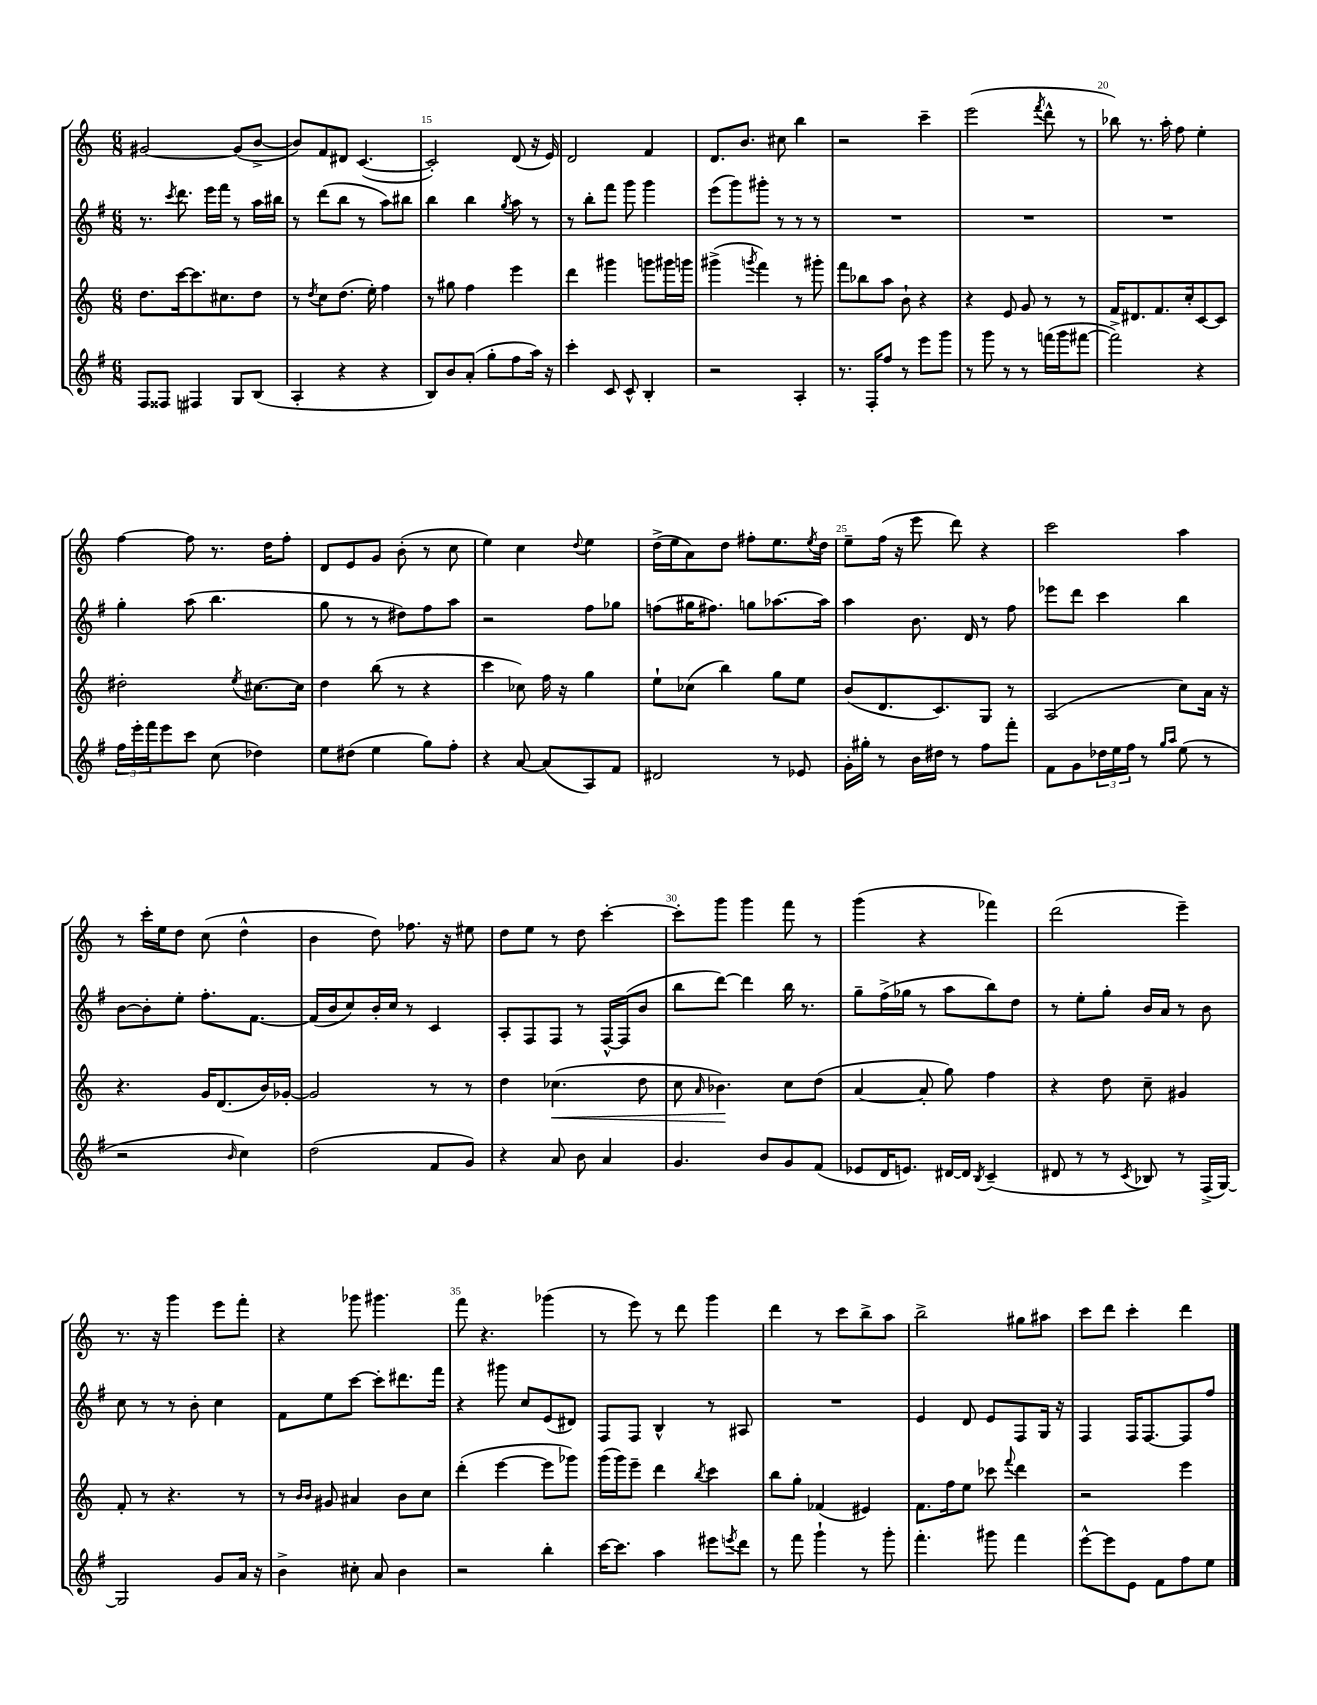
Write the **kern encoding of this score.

**kern	**kern	**kern	**kern
*staff4	*staff3	*staff2	*staff1
*clefG2	*clefG2	*clefG2	*clefG2
*k[f#]	*k[]	*k[f#]	*k[]
*M6/8	*M6/8	*M6/8	*M6/8
8F#	8.dd	8.r	[2g#
8F##	.	.	.
.	.	8qccc	.
.	[16ccc	8.ddd	.
4F#	8.ccc]	.	.
.	.	16eee	.
.	8.cc#	16fff#	.
8G	.	8r	(8g#]
(8B	8dd	16aa	[8b^
.	.	16bb#	.
=	=	=	=
4A'	8r	8r	8b])
.	8qdd	.	.
.	8cc	(8ddd	8f
4r	(8.dd	8bb	8d#
.	.	8r	([4.c
.	16ee')	.	.
4r	4ff	8aa)	.
.	.	8bb#	.
=	=	=	=
8B)	8r	4bb	2c'])
8b	8gg#	.	.
(8a'	4ff	4bb	.
8gg'	.	.	.
.	.	8qgg	.
8ff#	4eee	8aa	(8d
16aa)	.	8r	16r
16r	.	.	16e)
=	=	=	=
4ccc'	4ddd	8r	2d
.	.	8bb'	.
8c	4ggg#	8fff#	.
8c^^	.	8ggg	.
4B'	8ggg	4ggg	4f
.	16ggg#	.	.
.	16ggg	.	.
=	=	=	=
2r	(4ggg#^	(8eee	8.d
.	.	8ggg)	.
.	.	.	8.b
.	8qggg	.	.
.	4fff)	8ggg#'	.
.	.	8r	8cc#
4A'	8r	8r	4bb
.	8ggg#'	8r	.
=	=	=	=
8.r	8fff	2.r	2r
.	8bb-	.	.
16F#'	.	.	.
8ff#	8aa	.	.
8r	8b`	.	.
8eee	4r	.	4ccc~
8ggg	.	.	.
=	=	=	=
8r	4r	2.r	(2eee
8ggg	.	.	.
8r	8e	.	.
8r	8g	.	.
.	.	.	8qfff
(16fff	8r	.	8ddd^^
16ggg	.	.	.
[8fff#	8r	.	8r
=	=	=	=
2fff#^])	16f	2.r	8bb-)
.	8.d#	.	.
.	.	.	8.r
.	8.f	.	.
.	.	.	16aa'
.	.	.	8ff
.	16cc'	.	.
4r	[8c	.	4ee'
.	8c]	.	.
=	=	=	=
24ff#	2dd#'	4gg'	[4ff
24eee'	.	.	.
24fff#	.	.	.
8eee	.	.	.
8ccc	.	(8aa	8ff]
(8cc	.	4.bb	8.r
.	8qee	.	.
4dd-)	[8.cc#	.	.
.	.	.	16dd
.	.	.	8ff'
.	16cc#]	.	.
=	=	=	=
8ee	4dd	8gg	8d
(8dd#	.	8r	8e
4ee	(8bb	8r	8g
.	8r	8dd#)	(8b'
8gg)	4r	8ff#	8r
8ff#'	.	8aa	8cc
=	=	=	=
4r	4ccc	2r	4ee)
[8a	8cc-)	.	4cc
(8a]	16ff	.	.
.	16r	.	.
.	.	.	8qqdd
8A)	4gg	8ff#	4ee
8f#	.	8gg-	.
=	=	=	=
2d#	8ee`	(8ff	(16dd^
.	.	.	16ee
.	(8cc-	16gg#	8a)
.	.	8.ff#)	.
.	4bb)	.	8dd
.	.	8gg	8ff#'
8r	8gg	[8.aa-	8.ee
8e-	8ee	.	.
.	.	.	8qee
.	.	16aa-]	16dd
=	=	=	=
16g'	(8b	4aa	8ee~
16gg#'	.	.	.
8r	8.d	.	(16ff
.	.	.	16r
16b	.	8.b	8eee
16dd#	8.c)	.	.
8r	.	.	8ddd)
.	.	16d	.
8ff#	8G	8r	4r
8fff#'	8r	8ff#	.
=	=	=	=
8f#	(2A	8eee-	2ccc
8g	.	8ddd	.
24dd-	.	4ccc	.
24ee	.	.	.
24ff#	.	.	.
8r	.	.	.
16qqgg	.	.	.
16qqaa	.	.	.
(8ee	8cc)	4bb	4aa
8r	16a	.	.
.	16r	.	.
=	=	=	=
2r	4.r	[8b	8r
.	.	8b']	16ccc'
.	.	.	16ee
.	.	8ee'	8dd
.	16g	8.ff#'	(8cc
.	(8.d	.	.
16qqb	.	.	.
4cc)	.	.	4dd^^
.	.	[8.f#	.
.	16b)	.	.
.	[16g-'	.	.
=	=	=	=
(2dd	2g-]	(16f#]	4b
.	.	16b	.
.	.	8cc)	.
.	.	16b'	8dd)
.	.	16cc	.
.	.	8r	8.ff-
8f#	8r	4c	.
.	.	.	16r
8g)	8r	.	8ee#
=	=	=	=
4r	4dd	8A'	8dd
.	.	8F#	8ee
8a	(4.cc-	8F#	8r
8b	.	8r	8dd
4a	.	[16F#^^	[4ccc'
.	.	(16F#]	.
.	8dd	8b	.
=	=	=	=
4.g	8cc	8bb	8ccc']
.	16qqa	.	.
.	4.b-)	[8ddd)	8ggg
.	.	4ddd]	4ggg
8b	.	.	.
8g	8cc	16bb	8fff
.	.	8.r	.
(8f#	(8dd	.	8r
=	=	=	=
8e-	[4a	8gg~	(4ggg
16d	.	(16ff#^	.
8.e)	.	16gg-	.
.	8a']	8r	4r
[16d#	8gg)	8aa	.
16d#]	.	.	.
8qB	.	.	.
(4c~	4ff	8bb)	4fff-)
.	.	8dd	.
=	=	=	=
8d#	4r	8r	(2ddd
8r	.	8ee'	.
8r	8dd	8gg'	.
8qc	.	.	.
8B-)	8cc~	16b	.
.	.	16a	.
8r	4g#	8r	4eee~)
(16F#^	.	8b	.
[16G)	.	.	.
=	=	=	=
2G]	8f'	8cc	8.r
.	8r	8r	.
.	.	.	16r
.	4.r	8r	4ggg
.	.	8b'	.
8g	.	4cc	8eee
16a	8r	.	8fff'
16r	.	.	.
=	=	=	=
4b^	8r	8f#	4r
.	16qqb	.	.
.	16qqb	.	.
.	8g#	8ee	.
8cc#'	4a#	[8ccc	8ggg-
8a	.	8ccc']	4.ggg#
4b	8b	8.ddd#	.
.	8cc	.	.
.	.	16fff#	.
=	=	=	=
2r	(4ddd'	4r	8fff
.	.	.	4.r
.	[4eee	8ggg#	.
.	.	8cc	.
4bb'	8eee]	(8e	(4ggg-
.	8ggg-)	8d#)	.
=	=	=	=
[16ccc	(16ggg	8F#	8r
8.ccc]	16ggg)	.	.
.	8eee~	8F#	8eee)
4aa	4ddd	4B^^	8r
.	.	.	8ddd
.	8qbb	.	.
8eee#	4ccc	8r	4ggg
8qeee	.	.	.
8ddd	.	8A#	.
=	=	=	=
8r	8bb	2.r	4ddd
8fff#	8gg'	.	.
4ggg`	(4f-	.	8r
.	.	.	8ccc
8r	4e#)	.	8bb^
8ggg'	.	.	8aa
=	=	=	=
4.fff#'	8.f	4e	2bb^
.	16ff	.	.
.	8ee	8d	.
8ggg#	8ccc-	8e	.
.	8qqfff	.	.
4fff#	4ddd	8F#	8gg#
.	.	16G	8aa#
.	.	16r	.
=	=	=	=
[8eee^^	2r	4F#	8ccc
8eee]	.	.	8ddd
8e	.	16F#	4ccc'
.	.	[8.F#	.
8f#	.	.	.
8ff#	4eee	8F#]	4ddd
8ee	.	8ff#	.
==	==	==	==
*-	*-	*-	*-
